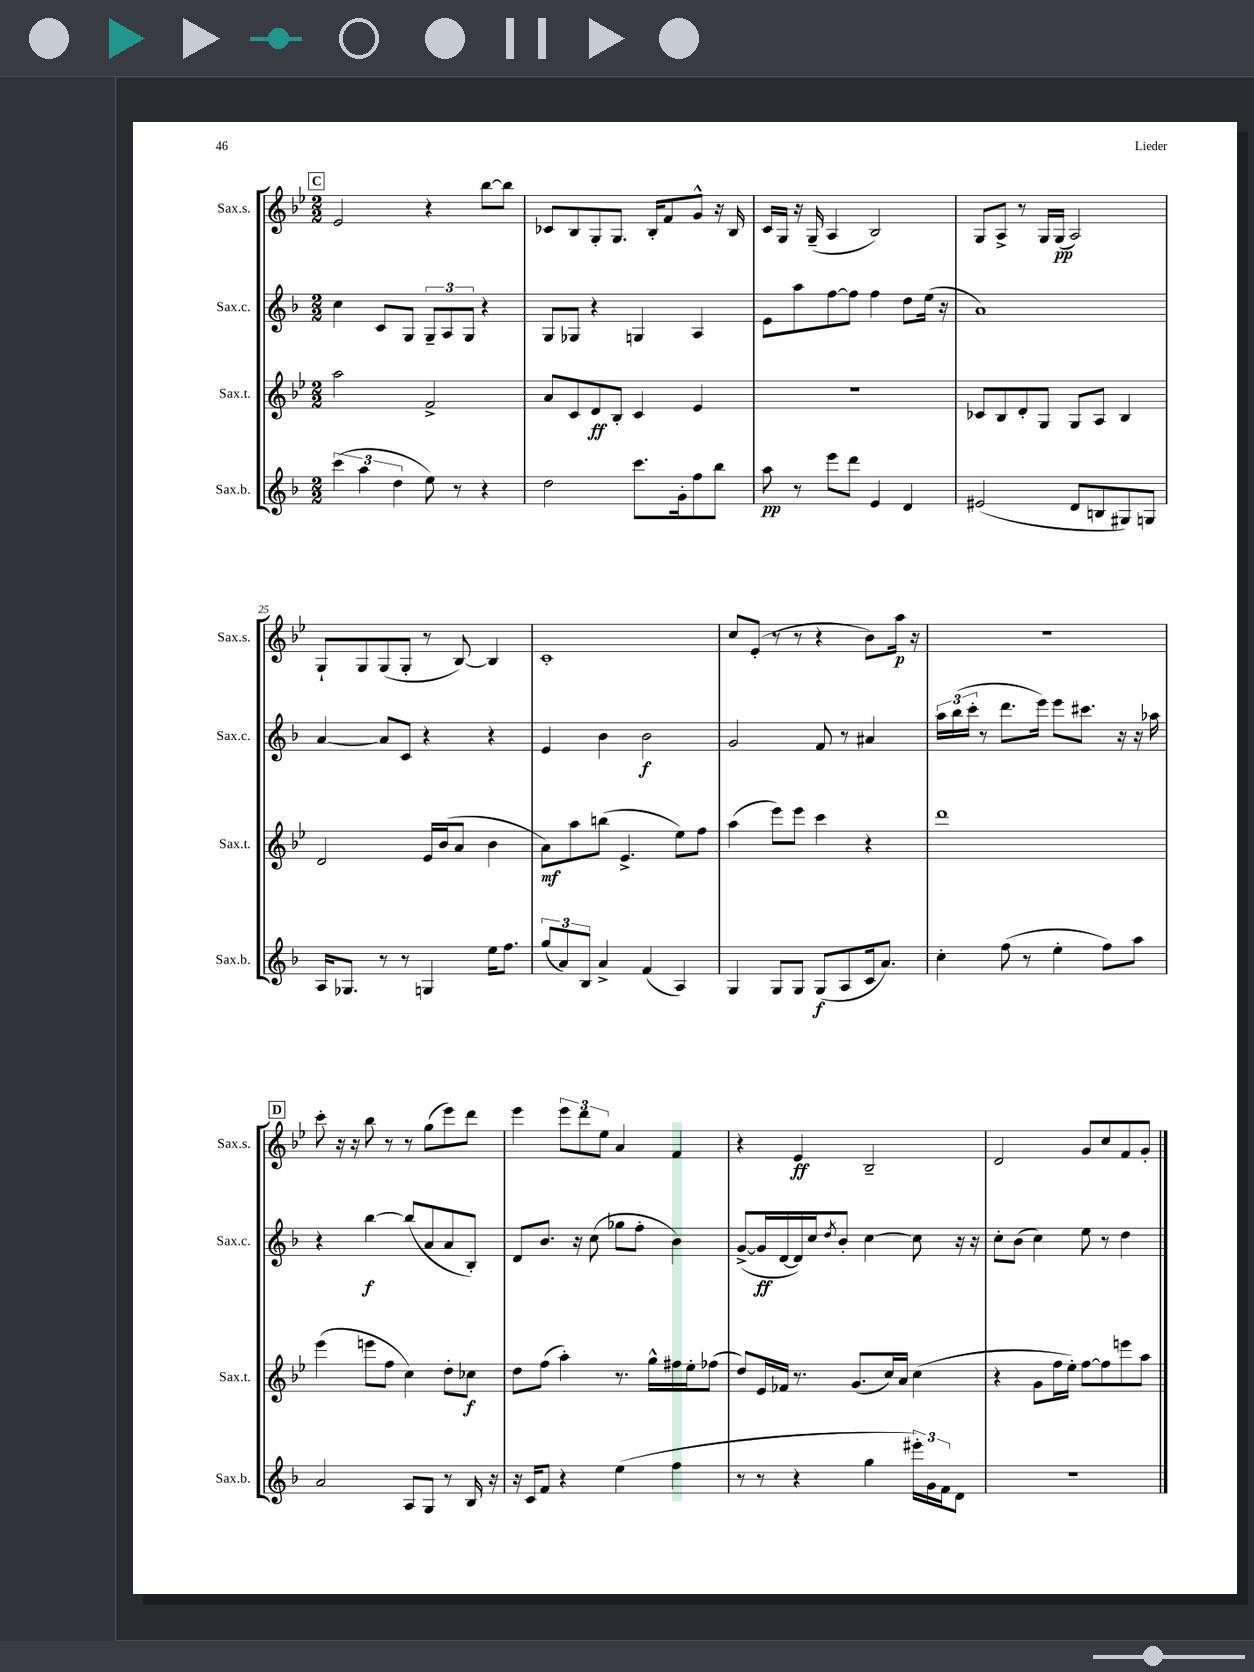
<<
\new StaffGroup <<
\new Staff = "s0" \with { instrumentName = "Sax.s." shortInstrumentName = "Sax.s." } {
    \clef treble \key bes \major \numericTimeSignature \time 2/2
    \mark \markup { \box "C" } ees'2 r4 bes''8~ bes''8 |
    ces'8 bes8 g8-. g8. bes16-. f'8 g'8-^ r16 bes16 |
    c'16 g16 r16 g16--( a4 bes2) |
    g8 a8-> r8 g16 g16\pp( a2) |
    g8-! g8 g8( g8-. r8 bes8~) bes4 |
    c'1-. |
    c''8 ees'8-.( r8 r8 r4 bes'8) a''16\p r16 |
    R1 |
    \mark \markup { \box "D" } c'''8-. r16 r16 bes''8 r8 r8 g''8( ees'''8) d'''8 |
    ees'''4 \tuplet 3/2 { ees'''8 d'''8 ees''8 } a'4 f'4 |
    r4 ees'4\ff bes2-- |
    d'2 g'8 c''8 f'8 g'8-. \bar "|." |
}
\new Staff = "s1" \with { instrumentName = "Sax.c." shortInstrumentName = "Sax.c." } {
    \clef treble \key f \major \numericTimeSignature \time 2/2
    \mark \markup { \box "C" } c''4 c'8 g8 \tuplet 3/2 { g8-- a8 g8 } r4 |
    g8 ges8 r4 g4 a4 |
    e'8 a''8 f''8~ f''8 f''4 d''8 e''16( r16 |
    a'1) |
    a'4~ a'8 c'8 r4 r4 |
    e'4 bes'4 bes'2\f |
    g'2 f'8 r8 ais'4 |
    \tuplet 3/2 { a''16 bes''16( c'''16-. } r8 d'''8. e'''16) e'''8 cis'''8. r16 r16 aes''16 |
    \mark \markup { \box "D" } r4 bes''4~\f bes''8( a'8 a'8 bes8-.) |
    d'8 bes'8. r16 c''8( ges''8 f''8-. bes'4) |
    g'8~->( g'16\ff d'16~ d'16) c''16 \acciaccatura { d''8 } bes'8-. c''4~ c''8 r16 r16 |
    c''8-. bes'8( c''4) e''8 r8 d''4 \bar "|." |
}
\new Staff = "s2" \with { instrumentName = "Sax.t." shortInstrumentName = "Sax.t." } {
    \clef treble \key bes \major \numericTimeSignature \time 2/2
    \mark \markup { \box "C" } a''2 f'2-> |
    a'8 c'8 d'8\ff bes8-. c'4 ees'4 |
    R1 |
    ces'8 bes8 d'8-. g8 g8 a8 bes4 |
    d'2 ees'16 bes'16( a'8 bes'4 |
    a'8\mf) a''8 b''8( ees'4.-> ees''8) f''8 |
    a''4( ees'''8) ees'''8 c'''4 r4 |
    d'''1 |
    \mark \markup { \box "D" } ees'''4( e'''8 f''8 c''4) d''8-. ces''8\f |
    d''8 f''8( a''4-.) r8. g''16-^ fis''16 ees''16-. fes''8( |
    d''8) ees'16 fes'16 r8. g'8.( c''16) a'16 c''4( |
    r4 g'8 f''16 ees''16-.) f''8~ f''8 e'''8 a''8 \bar "|." |
}
\new Staff = "s3" \with { instrumentName = "Sax.b." shortInstrumentName = "Sax.b." } {
    \clef treble \key f \major \numericTimeSignature \time 2/2
    \mark \markup { \box "C" } \tuplet 3/2 { c'''4( a''4 d''4 } e''8) r8 r4 |
    d''2 c'''8. g'16-. f''8 bes''8 |
    a''8\pp r8 e'''8 d'''8 e'4 d'4 |
    eis'2( d'8 b8 gis8) g8 |
    a16 ges8. r8 r8 g4 e''16 f''8. |
    \tuplet 3/2 { g''8( a'8) bes8 } a'4-> f'4( a4) |
    g4 g8 g8 g8\f( a8 c'16 a'8.) |
    c''4-. f''8( r8 e''4-. f''8) a''8 |
    \mark \markup { \box "D" } a'2 a8 g8 r8 bes16 r16 |
    r16 c'16 f'8 r4 e''4( f''4 |
    r8 r8 r4 g''4 \tuplet 3/2 { eis'''16-.) g'16 f'16 } d'8 |
    R1 \bar "|." |
}
>>
>>
\layout { \context { \Score currentBarNumber = #21 } }
